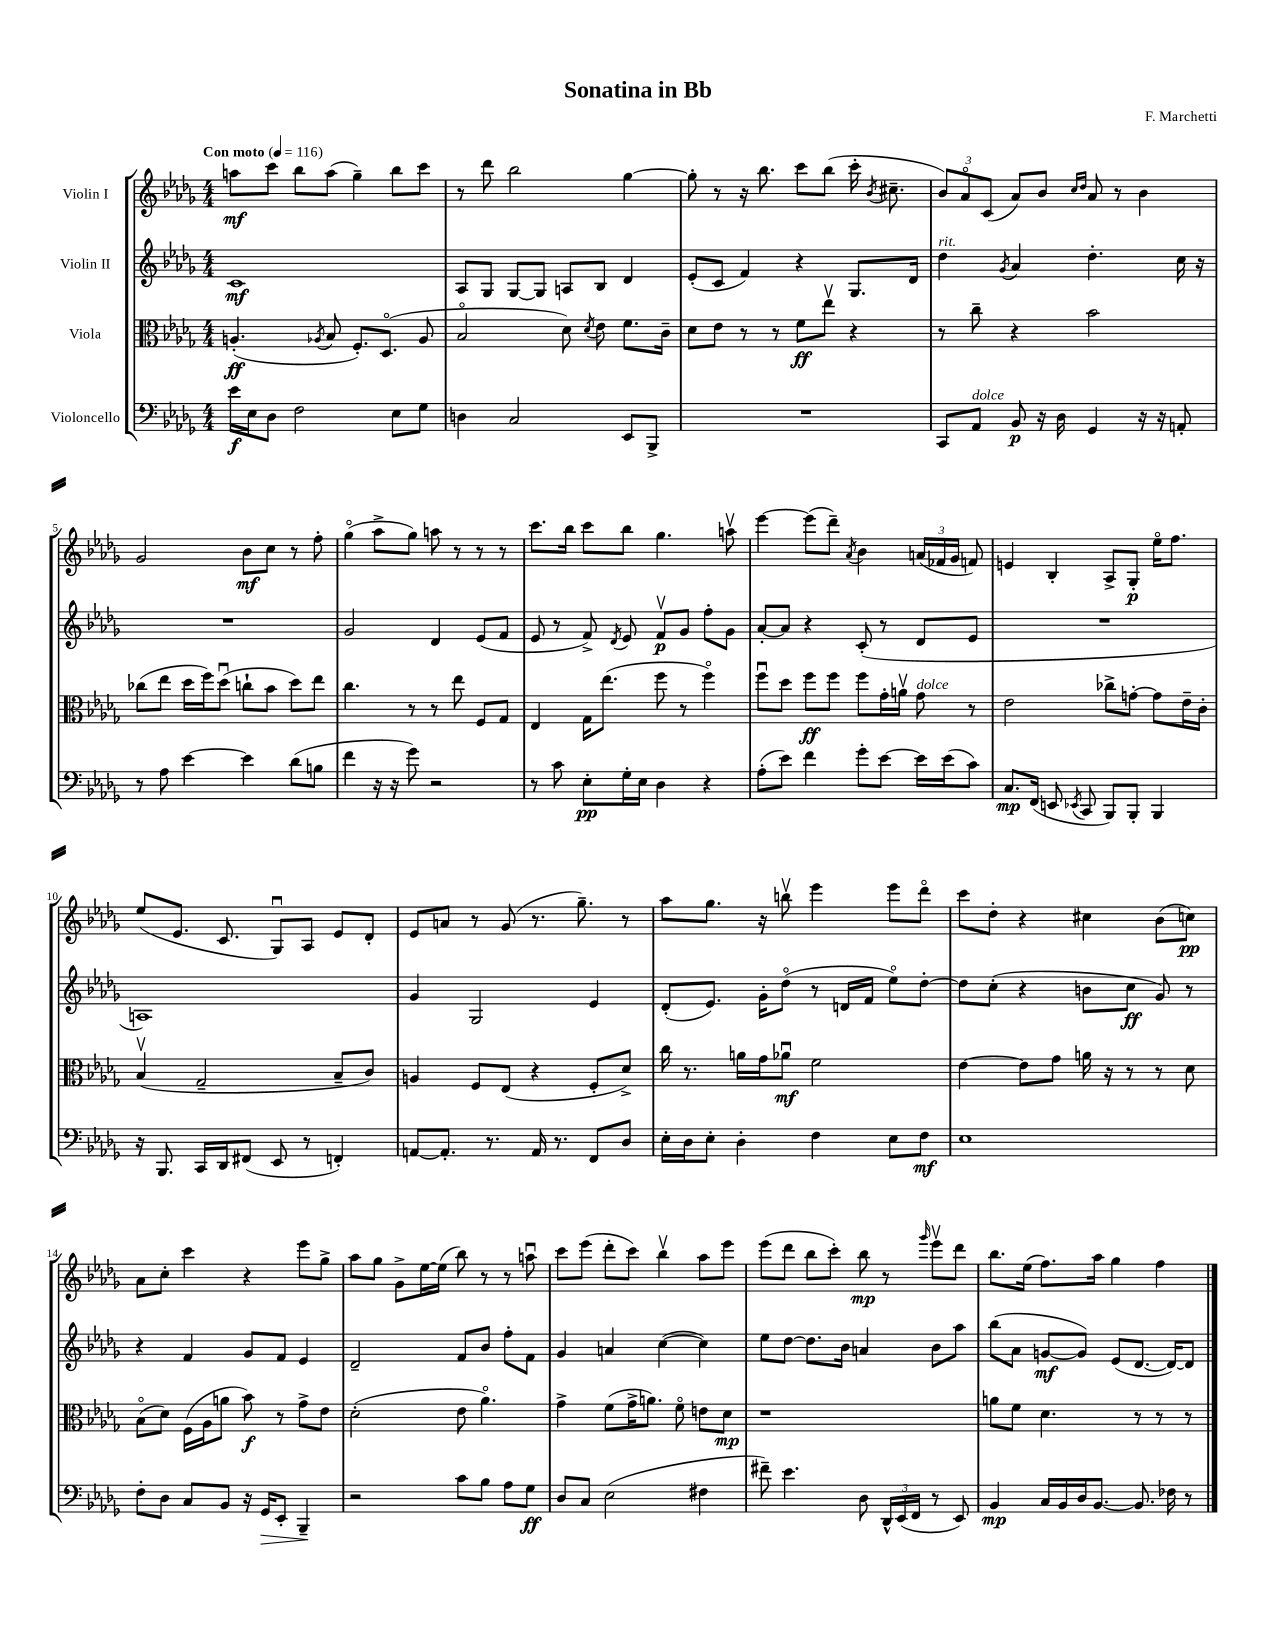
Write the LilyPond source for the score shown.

\header { title = "Sonatina in Bb" composer = "F. Marchetti" }
<<
\new StaffGroup <<
\new Staff = "s0" \with { instrumentName = "Violin I" } {
    \clef treble \key des \major \numericTimeSignature \time 4/4 \tempo "Con moto" 4 = 116
    \autoBeamOff a''8[\mf c'''8] bes''8[ a''8]( ges''4--) bes''8[ c'''8] |
    r8 des'''8 bes''2 ges''4~ |
    ges''8-. r8 r16 bes''8. c'''8[ bes''8]( c'''16-. \acciaccatura { bes'8 } cis''8.-- |
    \tuplet 3/2 { bes'8[) aes'8\flageolet c'8]( } aes'8[) bes'8] \grace { c''16[ des''16] } aes'8 r8 bes'4 |
    ges'2 bes'8[\mf c''8] r8 f''8-. |
    ges''4\flageolet( aes''8[-> ges''8]) a''8 r8 r8 r8 |
    c'''8.[ bes''16] c'''8[ bes''8] ges''4. a''8\upbow |
    ees'''4~ ees'''8[( des'''8]--) \acciaccatura { aes'8 } bes'4 \tuplet 3/2 { a'16[( fes'16 ges'16] } f'8) |
    e'4 bes4-. aes8[-> ges8]-.\p ees''16[\flageolet f''8.] |
    ees''8[( ees'8.] c'8. ges8[\downbow) aes8] ees'8[ des'8]-. |
    ees'8[ a'8] r8 ges'8( r8. ges''8.--) r8 |
    aes''8[ ges''8.] r16 b''8\upbow ees'''4 ees'''8[ des'''8]\flageolet |
    c'''8[ des''8]-. r4 cis''4 bes'8[( c''8]\pp) |
    aes'8[ c''8]-. c'''4 r4 ees'''8[ ges''8]-> |
    aes''8[ ges''8] ges'8[-> ees''16~ ees''16]( bes''8) r8 r8 a''8\downbow |
    c'''8[ ees'''8]( des'''8[-. c'''8]) bes''4\upbow aes''8[ ees'''8] |
    ees'''8[( des'''8] bes''8[ c'''8]-.) bes''8\mp r8 \grace { ges'''16 } ees'''8[\upbow des'''8] |
    bes''8.[ ees''16]( f''8.[) aes''16] ges''4 f''4 \bar "|." |
}
\new Staff = "s1" \with { instrumentName = "Violin II" } {
    \clef treble \key des \major \numericTimeSignature \time 4/4
    \autoBeamOff c'1\mf |
    aes8[ ges8] ges8[~ ges8] a8[ bes8] des'4 |
    ees'8[-.( c'8] f'4) r4 ges8.[ des'16] |
    des''4^\markup { \italic "rit." } \acciaccatura { ges'8 } aes'4 des''4.-. c''16 r16 |
    R1 |
    ges'2 des'4 ees'8[( f'8] |
    ees'8 r8 f'8->) \acciaccatura { des'8 } ees'8 f'8[\upbow\p ges'8] f''8[-. ges'8] |
    aes'8[~-. aes'8] r4 c'8-.( r8 des'8[ ees'8] |
    R1 |
    a1) |
    ges'4 ges2 ees'4 |
    des'8[-.( ees'8.]) ges'16[-. des''8]\flageolet( r8 d'16[ f'16] ees''8[\flageolet) des''8]~-. |
    des''8[ c''8]-.( r4 b'8[ c''8]\ff ges'8) r8 |
    r4 f'4 ges'8[ f'8] ees'4 |
    des'2-- f'8[ bes'8] f''8[-. f'8] |
    ges'4 a'4 c''4~( c''4) |
    ees''8[ des''8]~ des''8.[ bes'16] a'4 bes'8[ aes''8] |
    bes''8[( aes'8] g'8[~\mf g'8]) ees'8[( des'8.]~ des'16[~) des'8] \bar "|." |
}
\new Staff = "s2" \with { instrumentName = "Viola" } {
    \clef alto \key des \major \numericTimeSignature \time 4/4
    \autoBeamOff a4.-.\ff( \acciaccatura { aes8 } bes8 f8.[-.) des8.]\flageolet( aes8 |
    bes2\flageolet des'8) \acciaccatura { des'8 } ees'8 f'8.[ c'16]-- |
    des'8[ ees'8] r8 r8 f'8[\ff ees''8]\upbow r4 |
    r8 c''8-- r4 bes'2 |
    ces''8[( ees''8] des''16[ f''16) des''8]\downbow( c''8[-! bes'8] des''8[) ees''8] |
    c''4. r8 r8 ees''8 f8[ ges8] |
    ees4 ges16[ ees''8.]( f''8 r8 f''4\flageolet) |
    f''8[\downbow des''8] f''8[\ff f''8] f''8[ ges'16-. a'16]\upbow ges'8^\markup { \italic "dolce" } r8 |
    ees'2 ces''8[-> g'8]~-. g'8[ ees'16-- c'16]-. |
    bes4\upbow( ges2-- bes8[-- c'8]) |
    a4 f8[ ees8]( r4 f8[-. des'8]->) |
    c''16 r8. a'16[ ges'16 aes'8]\downbow\mf f'2 |
    ees'4~ ees'8[ ges'8] a'16 r16 r8 r8 des'8 |
    bes8[\flageolet( des'8]) f16[( aes16 a'8] bes'8\f) r8 ges'8[-> ees'8] |
    des'2-.( ees'8 aes'4.\flageolet) |
    ges'4-> f'8[( ges'16-> a'8.]) f'8\flageolet e'8[ des'8]\mp |
    r1 |
    a'8[ f'8] des'4. r8 r8 r8 \bar "|." |
}
\new Staff = "s3" \with { instrumentName = "Violoncello" } {
    \clef bass \key des \major \numericTimeSignature \time 4/4
    \autoBeamOff ees'16[\f ees16 des8] f2 ees8[ ges8] |
    d4 c2 ees,8[ bes,,8]-> |
    R1 |
    c,8[ aes,8]^\markup { \italic "dolce" } bes,8\p r16 des16 ges,4 r16 r16 a,8-. |
    r8 aes8 ees'4~ ees'4 des'8[( b8] |
    f'4 r16 r16 ges'8) r2 |
    r8 c'8 ees8[-.\pp ges16-. ees16] des4 r4 |
    aes8[-.( ees'8]) f'4 ges'8[-. ees'8]~ ees'16[ ees'16( c'8]) |
    c8.[\mp f,16]( e,8 \acciaccatura { ees,8 } c,8 bes,,8[) bes,,8]-. bes,,4 |
    r16 bes,,8. c,16[ des,16 fis,8]( ees,8 r8 f,4-.) |
    a,8[~ a,8.]-. r8. a,16 r8. f,8[ des8] |
    ees16[-. des16 ees8]-. des4-. f4 ees8[ f8]\mf |
    ees1 |
    f8[-. des8] c8[ bes,8] r16 ges,16[\> ees,8]-. bes,,4--\! |
    r2 c'8[ bes8] aes8[ ges8]\ff |
    des8[ c8] ees2( fis4 |
    fis'8--) ees'4. des8 \tuplet 3/2 { des,16[-^ ees,16( f,16] } r8 ees,8) |
    bes,4\mp c16[ bes,16 des16 bes,8.]~ bes,8. fes16 r8 \bar "|." |
}
>>
>>
